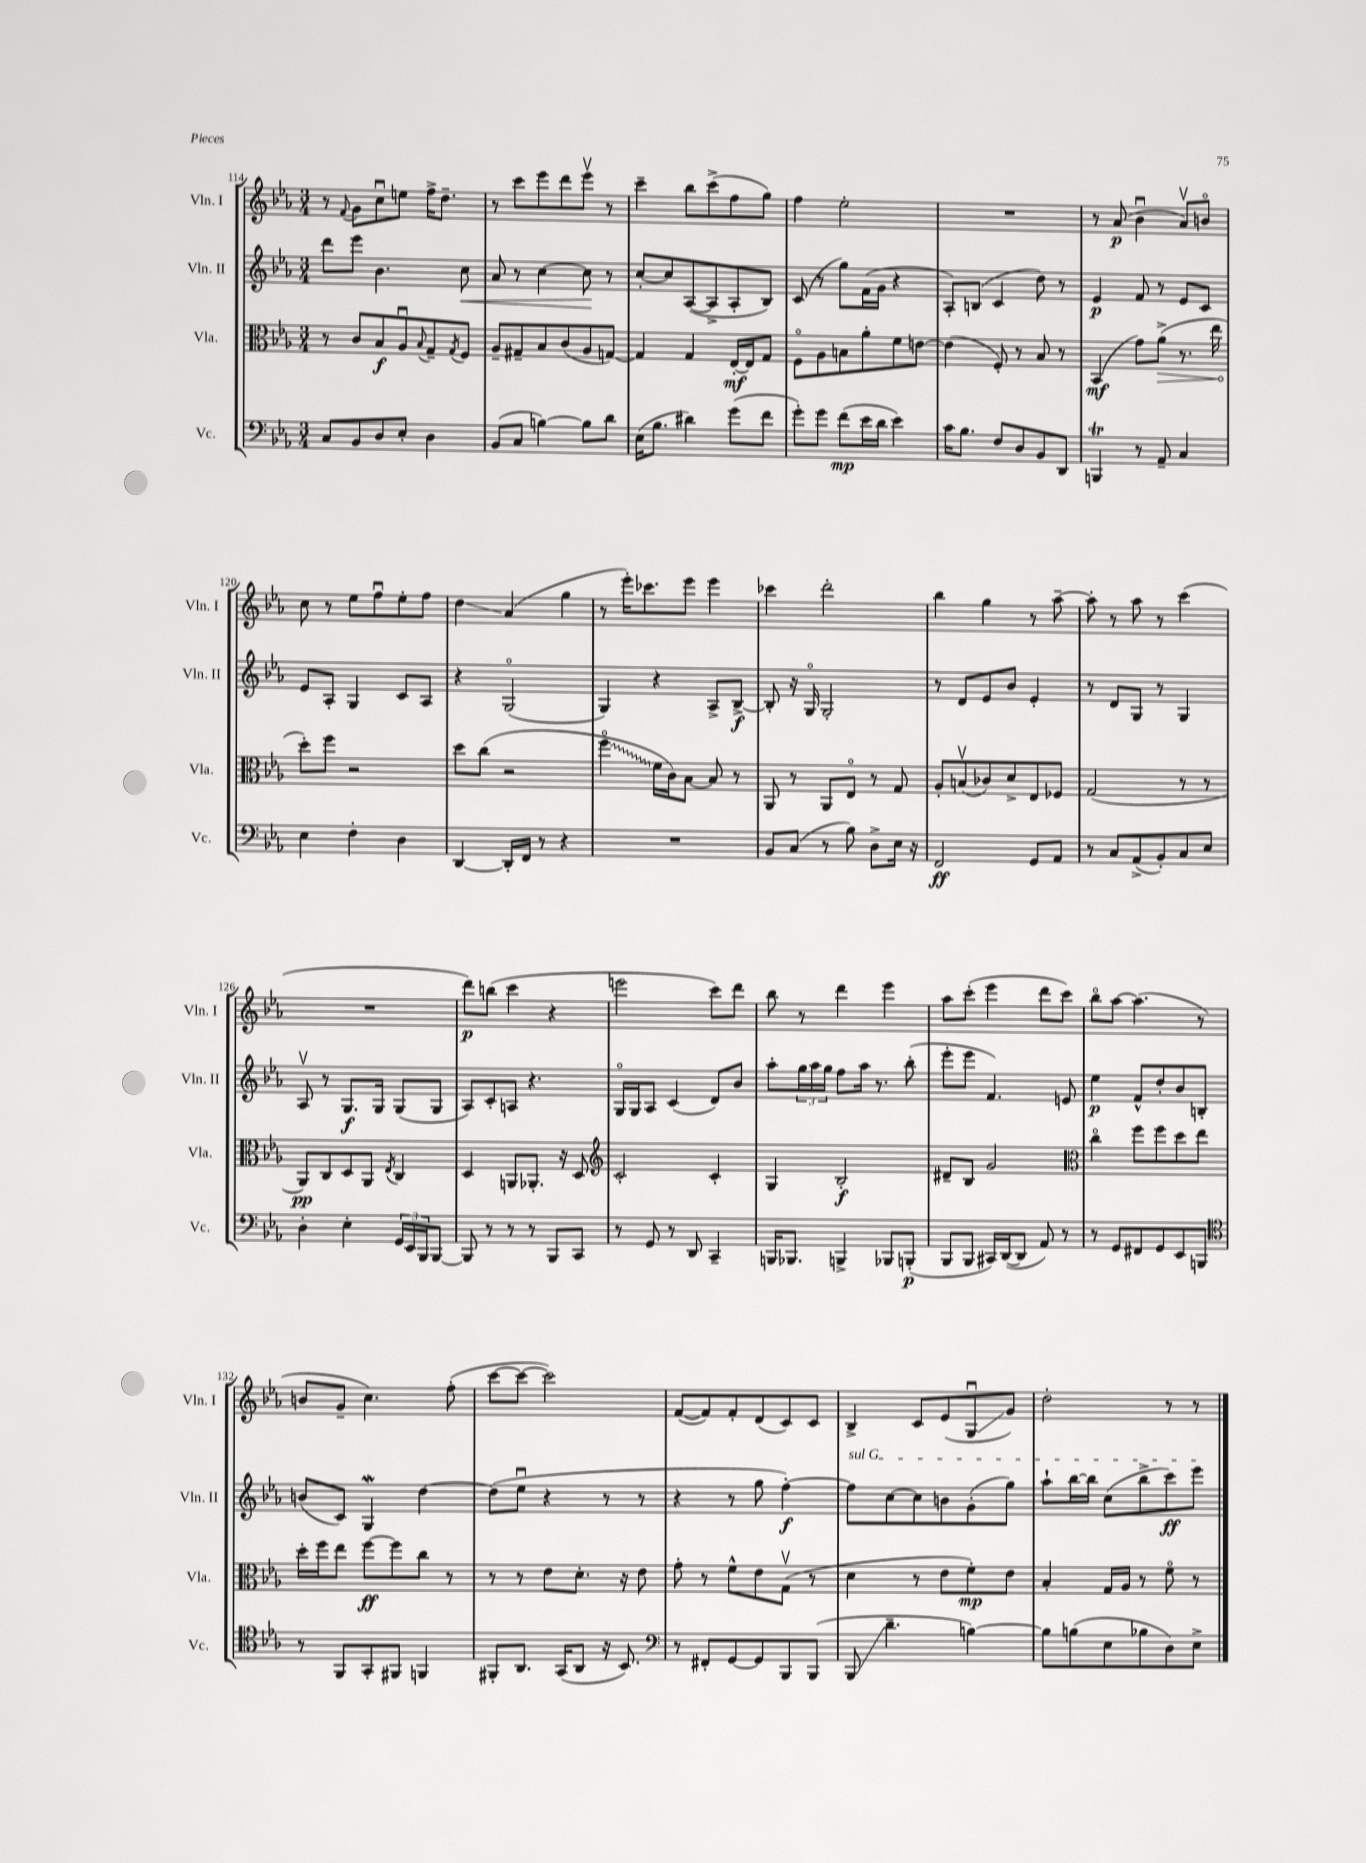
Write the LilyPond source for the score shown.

<<
\new StaffGroup <<
\new Staff = "s0" \with { instrumentName = "Vln. I" shortInstrumentName = "Vln. I" } {
    \clef treble \key ees \major \numericTimeSignature \time 3/4
    r8 \appoggiatura { f'8 } g'8 c''8\downbow e''8 f''16-> d''8.-- |
    r8 c'''8 ees'''8 d'''8 ees'''8\upbow r8 |
    c'''4-- bes''8 c'''8->( f''8 g''8) |
    f''4 ees''2-. |
    R2. |
    r8 aes'8\p( bes'4\downbow aes'8\upbow) b'8\flageolet |
    c''8 r8 ees''8 f''8\downbow ees''8-. f''8 |
    d''4\glissando aes'4( g''4 |
    r8 ees'''16-.) ces'''8. ees'''8 ees'''4 |
    ces'''4 d'''2-. |
    bes''4 g''4 r8 aes''8~-- |
    aes''8-. r8 aes''8 r8 c'''4( |
    R2. |
    d'''8\p) b''8( c'''4 r4 |
    e'''2 c'''8) d'''8 |
    bes''8 r8 d'''4 ees'''4 |
    aes''8 c'''8-.( ees'''4 d'''8 c'''8) |
    bes''8\flageolet aes''8~ aes''4.( r8 |
    b'8 g'8-- c''4.) f''8-.( |
    c'''8~ c'''8~ c'''2) |
    f'8~( f'8) f'8-. d'8( c'8) c'8 |
    bes4-> c'8 ees'8( g8\downbow\glissando g'8) |
    d''2-. r8 r8 \bar "|." |
}
\new Staff = "s1" \with { instrumentName = "Vln. II" shortInstrumentName = "Vln. II" } {
    \clef treble \key ees \major \numericTimeSignature \time 3/4
    d'''8 ees'''8 bes'4. c''8\< |
    aes'8 r8 c''4~ c''8\! r8 |
    c''8~-. c''8 aes8~( aes8-> aes8-. bes8) |
    c'8( r8 g''8) f'16( g'16 r4 |
    aes8-.) b8( c'4 d''8) r8 |
    ees'4\p f'8 r8 ees'8 c'8 |
    ees'8 aes8-. g4 c'8 aes8 |
    r4 g2\flageolet( |
    g4) r4 aes8-> bes8~->\f |
    bes8-. r16 g16\flageolet g2-. |
    r8 d'8 ees'8 bes'8 ees'4-. |
    r8 d'8 g8 r8 g4 |
    aes8\upbow r8 g8.\f g16 g8( g8 |
    aes8) c'8-. a8 r4. |
    g16\flageolet g16 aes8 c'4( d'8) bes'8 |
    aes''8-. \tuplet 3/2 { g''16 aes''16 g''16 } f''8 aes''16 r8. bes''8-.( |
    ees'''8-. ees'''8 f'4.) e'8 |
    ees''4\p f'8-^ d''8-. bes'8 b8-. |
    b'8( c'8) g4\mordent d''4~ |
    d''8( ees''8\downbow r4 r8 r8 |
    r4 r8 g''8 f''4~-.\f) |
    \once \override TextSpanner.bound-details.left.text = \markup { \italic "sul G" } f''8\startTextSpan c''8~ c''8 b'8 g'8-.( g''8) |
    aes''8-! bes''16~ bes''16 c''8( bes''8-> c'''8\ff) ees'''8\stopTextSpan \bar "|." |
}
\new Staff = "s2" \with { instrumentName = "Vla." shortInstrumentName = "Vla." } {
    \clef alto \key ees \major \numericTimeSignature \time 3/4
    r8 c'8 bes8\f aes8\downbow \appoggiatura { bes8 } g8-- \acciaccatura { g8 } f8 |
    aes8-- gis8-- bes8 c'8( aes8 g8~) |
    g4 g4 ees16~-.\mf ees16 g8 |
    f8\flageolet aes8 b8 aes'8-. f'8 e'8~ |
    e'4( f8-.) r8 bes8 r8 |
    bes,4\mf( g'8) \once \override Hairpin.circled-tip = ##t aes'8->\>( r8. ees''16 |
    d''8-.\!) f''8 r2 |
    d''8 c''8( r2 |
    \once \override Glissando.style = #'zigzag f''4\flageolet\glissando f'16 c'16) bes8~ bes8 r8 |
    aes,8 r8 aes,8 ees8\flageolet r8 g8 |
    aes8-. b8\upbow( ces'8) d'8-> ees8 fes8 |
    g2( r8 r8 |
    aes,8\pp) c8 d8 aes,8 \acciaccatura { ees8 } c4 |
    d4 a,8 aes,8.-. r16 d8 |
    \clef treble c'2-. c'4-. |
    g4 bes2-.\f |
    dis'8-- bes8 g'2 |
    \clef alto c''4\flageolet f''8 f''8 d''8 ees''8 |
    d''16-. f''16 ees''8 f''8~\ff f''8 c''8 r8 |
    r8 r8 ees'8 d'8.-. r16 ees'8 |
    g'8-. r8 f'8-^ ees'8 g8\upbow( r8 |
    d'4 r8 ees'8 f'8-.\mp) ees'8 |
    bes4-. g16 aes16 r8 f'8\flageolet r8 \bar "|." |
}
\new Staff = "s3" \with { instrumentName = "Vc." shortInstrumentName = "Vc." } {
    \clef bass \key ees \major \numericTimeSignature \time 3/4
    c8 bes,8 d8 ees8-. d4 |
    bes,8( c8 b4~) b8 d'8 |
    ees16( bes8. dis'4) g'8( f'8 |
    g'8-.) g'8 f'8\mp( ees'16 d'16 ees'4) |
    c'16 bes8. f8 d8 bes,8 d,8 |
    b,,4\trill r8 aes,8-- c4 |
    ees4 f4-. d4 |
    d,4~ d,16-. f,16 r8 r4 |
    R2. |
    bes,8 c8( r8 bes8) d8-> ees16 r16 |
    f,2\ff g,8 aes,8 |
    r8 c8 aes,8->( bes,8-.) c8 ees8 |
    d4-. ees4-. \tuplet 3/2 { g,16 ees,16 bes,,16 } bes,,8~ |
    bes,,8 r8 r8 r8 bes,,8 c,8 |
    r8 g,8 r8 d,8 c,4-- |
    b,,16 bes,,8. b,,4-> bes,,8 b,,8-.\p( |
    bes,,8 bes,,8 cis,16) d,16~( d,8 aes,8) r8 |
    r8 g,8 fis,8 g,8 ees,8 b,,8 |
    \clef tenor r8 f,8 g,8-. fis,8 f,4 |
    fis,8-. aes,8. g,16( aes,8 r16 bes,8.) |
    \clef bass r8 fis,8-. g,8~ g,8 bes,,8 bes,,8( |
    bes,,8\glissando d'4.-- b4~) |
    b8 b8( ees8 bes8 d8) ees8-> \bar "|." |
}
>>
>>
\layout { \context { \Score currentBarNumber = #114 } }
